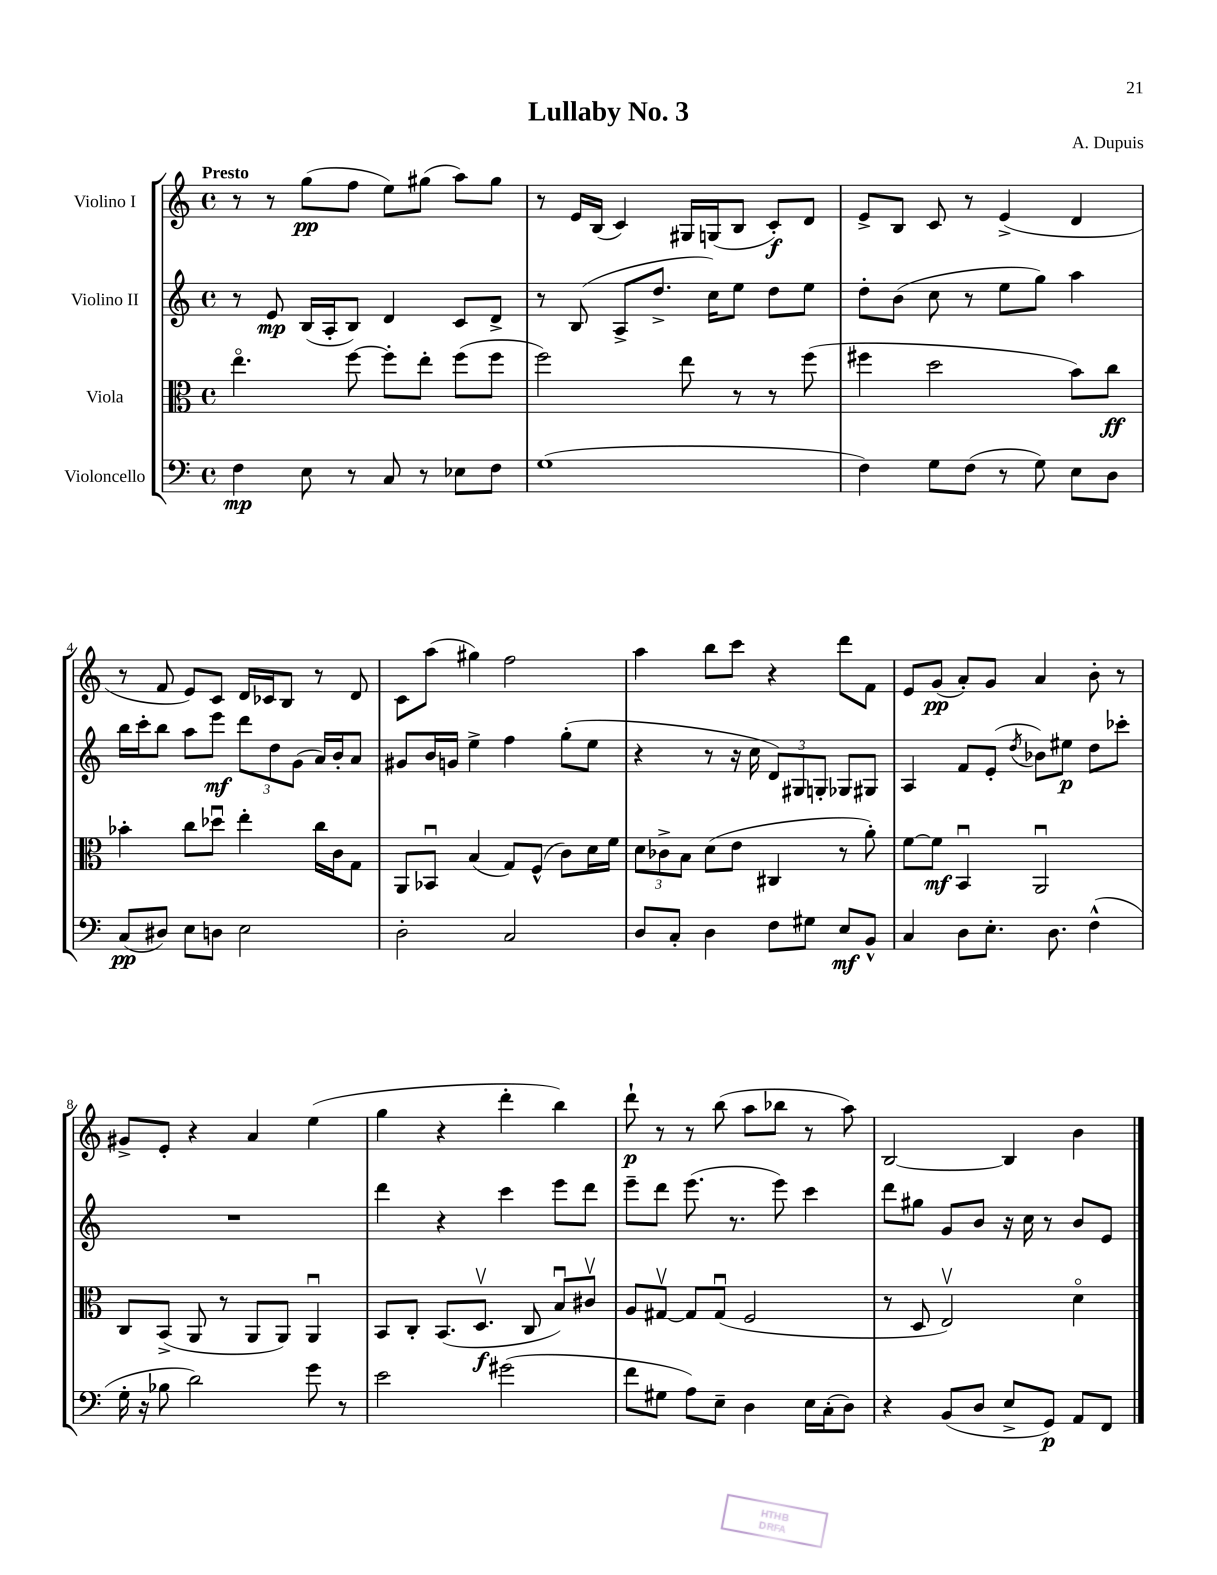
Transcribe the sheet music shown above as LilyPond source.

\header { title = "Lullaby No. 3" composer = "A. Dupuis" }
<<
\new StaffGroup <<
\new Staff = "s0" \with { instrumentName = "Violino I" } {
    \clef treble \key c \major \defaultTimeSignature \time 4/4 \tempo "Presto"
    \autoBeamOff r8 r8 g''8[\pp( f''8] e''8[) gis''8]( a''8[) gis''8] |
    r8 e'16[ b16]( c'4) gis16[ g16( b8] c'8[-.\f) d'8] |
    e'8[-> b8] c'8 r8 e'4->( d'4 |
    r8 f'8 e'8[) c'8] d'16[ ces'16 b8] r8 d'8 |
    c'8[ a''8]( gis''4) f''2 |
    a''4 b''8[ c'''8] r4 d'''8[ f'8] |
    e'8[ g'8]\pp( a'8[-.) g'8] a'4 b'8-. r8 |
    gis'8[-> e'8]-. r4 a'4 e''4( |
    g''4 r4 d'''4-. b''4) |
    d'''8-!\p r8 r8 b''8( a''8[ bes''8] r8 a''8) |
    b2~ b4 b'4 \bar "|." |
}
\new Staff = "s1" \with { instrumentName = "Violino II" } {
    \clef treble \key c \major \defaultTimeSignature \time 4/4
    \autoBeamOff r8 e'8\mp b16[( a16-. b8]) d'4 c'8[ d'8]-> |
    r8 b8( a8[-> d''8.]-> c''16[) e''8] d''8[ e''8] |
    d''8[-. b'8]( c''8 r8 e''8[ g''8]) a''4 |
    b''16[ c'''16-. b''8] a''8[ e'''8]\mf \tuplet 3/2 { d'''8[ d''8 g'8]( } a'16[) b'16-. a'8] |
    gis'8[ b'16 g'16] e''4-> f''4 g''8[-.( e''8] |
    r4 r8 r16 c''16 \tuplet 3/2 { d'8[) gis8 g8]-. } ges8[ gis8] |
    a4 f'8[ e'8]-.( \acciaccatura { d''8 } bes'8[) eis''8]\p d''8[ ces'''8]-. |
    R1 |
    d'''4 r4 c'''4 e'''8[ d'''8] |
    e'''8[-- d'''8] e'''8.( r8. e'''8) c'''4 |
    d'''8[ gis''8] g'8[ b'8] r16 c''16 r8 b'8[ e'8] \bar "|." |
}
\new Staff = "s2" \with { instrumentName = "Viola" } {
    \clef alto \key c \major \defaultTimeSignature \time 4/4
    \autoBeamOff e''4.\flageolet f''8~ f''8[-. e''8]-. f''8[( f''8] |
    f''2) e''8 r8 r8 f''8( |
    fis''4 d''2 b'8[) c''8]\ff |
    bes'4-. c''8[ des''8]\downbow e''4-. c''16[ c'16 g8] |
    a,8[ bes,8]\downbow b4( g8[) f8]-^( c'8[) d'16 f'16] |
    \tuplet 3/2 { d'8[ ces'8-> b8] } d'8[( e'8] cis4 r8 a'8-.) |
    f'8[~ f'8]\mf b,4\downbow a,2\downbow |
    c8[ b,8]->( a,8 r8 a,8[ a,8]) a,4\downbow |
    b,8[ c8]-. b,8.[( d8.]\upbow\f c8 b8[\downbow) cis'8]\upbow |
    a8[ gis8]~\upbow gis8[ gis8]\downbow( f2 |
    r8 d8 e2\upbow) d'4\flageolet \bar "|." |
}
\new Staff = "s3" \with { instrumentName = "Violoncello" } {
    \clef bass \key c \major \defaultTimeSignature \time 4/4
    \autoBeamOff f4\mp e8 r8 c8 r8 ees8[ f8] |
    g1( |
    f4) g8[ f8]( r8 g8) e8[ d8] |
    c8[\pp( dis8]) e8[ d8] e2 |
    d2-. c2 |
    d8[ c8]-. d4 f8[ gis8] e8[\mf b,8]-^ |
    c4 d8[ e8.]-. d8. f4-^( |
    g16-. r16 bes8 d'2) g'8 r8 |
    e'2 gis'2( |
    f'8[ gis8] a8[) e8]-- d4 e16[ c16-.( d8]) |
    r4 b,8[( d8] e8[-> g,8]\p) a,8[ f,8] \bar "|." |
}
>>
>>
